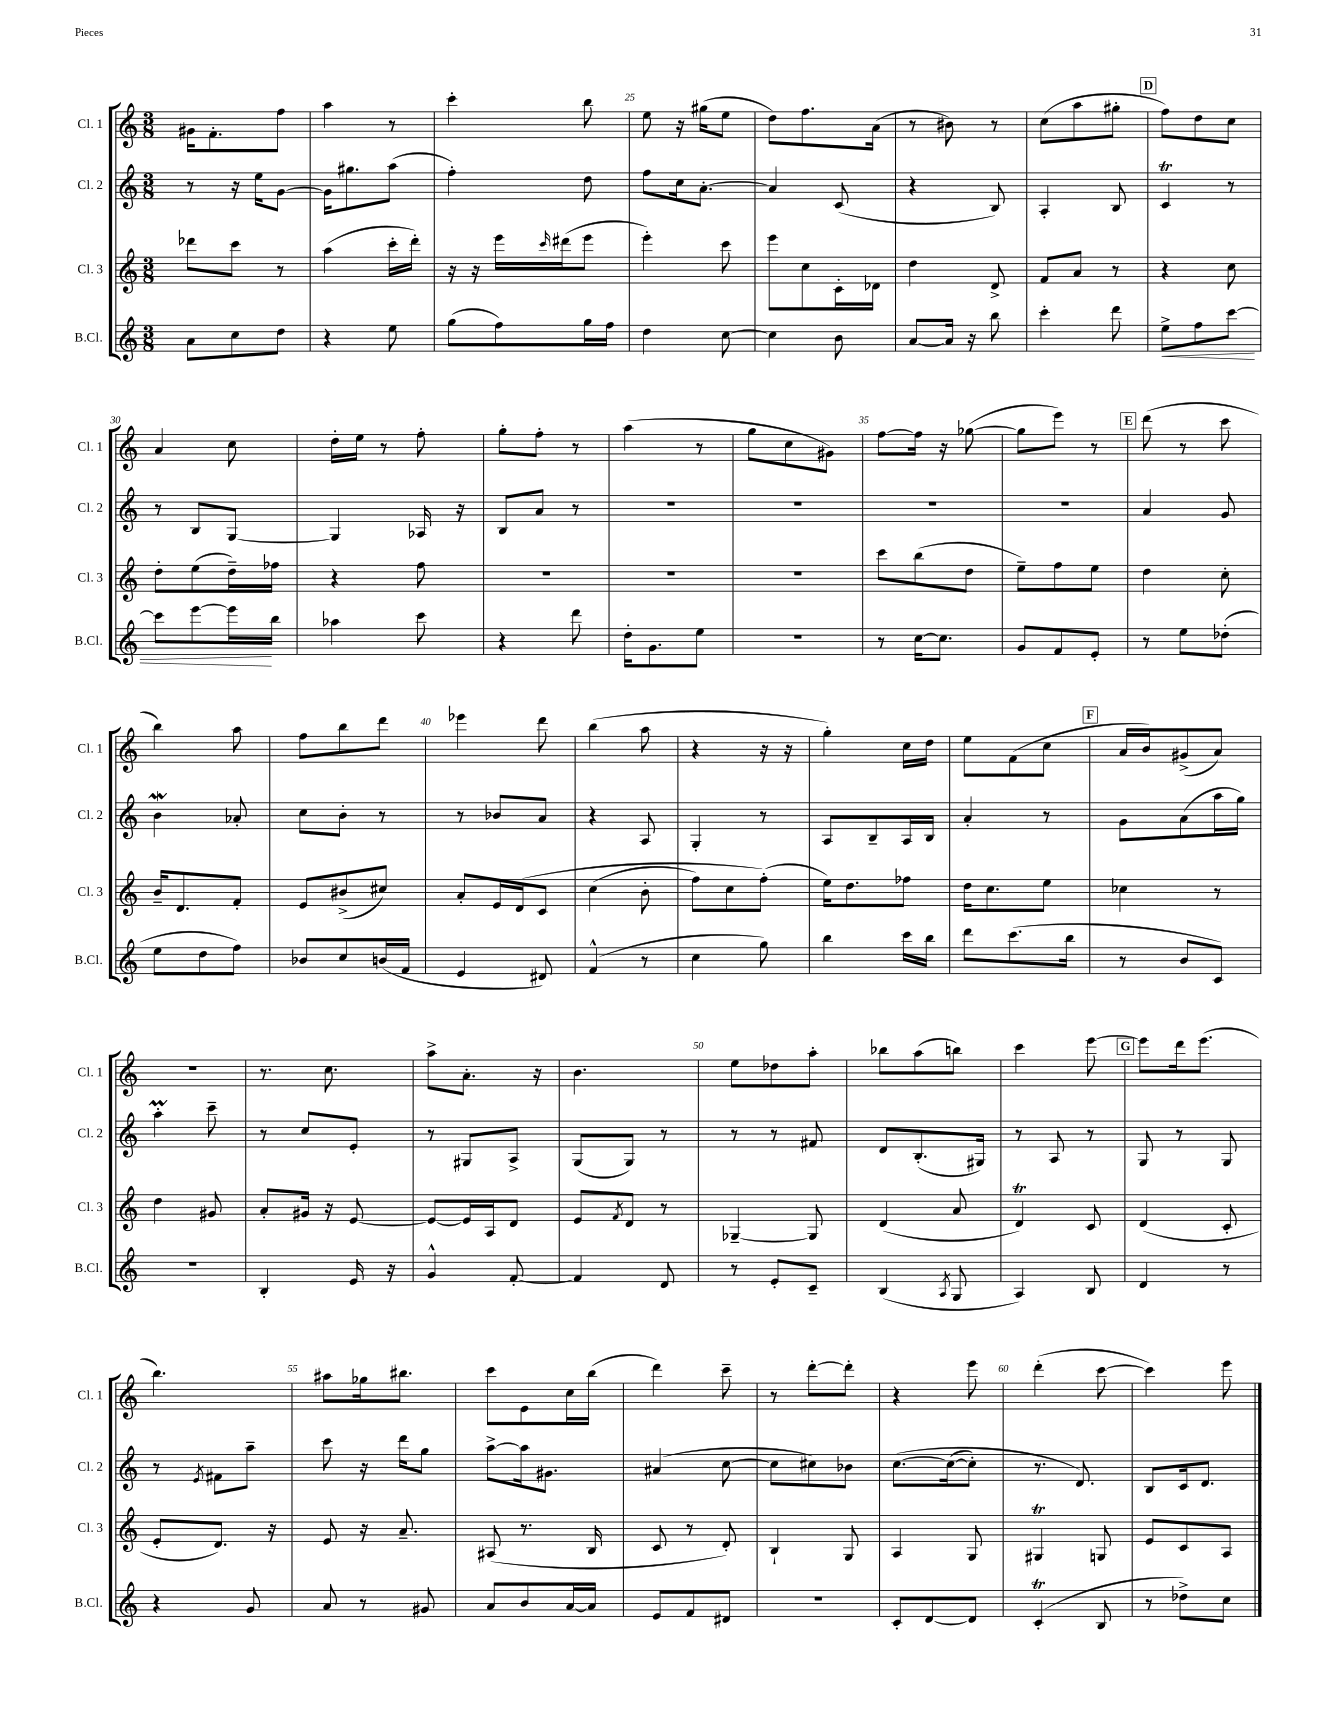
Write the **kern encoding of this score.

**kern	**kern	**kern	**kern
*staff4	*staff3	*staff2	*staff1
*clefG2	*clefG2	*clefG2	*clefG2
*k[]	*k[]	*k[]	*k[]
*M3/8	*M3/8	*M3/8	*M3/8
8a	8ddd-	8r	16g#
.	.	.	8.f'
8cc	8ccc	16r	.
.	.	16ee	.
8dd	8r	[8g	8ff
=	=	=	=
4r	(4aa	16g]	4aa
.	.	8.gg#	.
8ee	16ccc'	(8aa	8r
.	16ddd')	.	.
=	=	=	=
(8gg	16r	4ff')	4ccc'
.	16r	.	.
8ff)	16eee	.	.
.	16qqccc	.	.
.	(16ddd#	.	.
16gg	8eee	8dd	8bb
16ff	.	.	.
=	=	=	=
4dd	4eee')	8ff	8ee
.	.	16cc	16r
.	.	[8.a'	(16gg#
[8cc	8ccc	.	8ee
=	=	=	=
4cc]	8eee	4a]	8dd)
.	8cc	.	8.ff
8b	16c'	(8c	.
.	16d-	.	(16a
=	=	=	=
[8a	4dd	4r	8r
16a]	.	.	8b#)
16r	.	.	.
8bb	8d^	8B)	8r
=	=	=	=
4ccc'	8f	4A'	(8cc
.	8a	.	8aa
8ddd	8r	8B	8gg#'
=	=	=	=
8ee^	4r	4c	8ff)
8ff	.	.	8dd
[8ccc	8cc	8r	8cc
=	=	=	=
8ccc]	8dd'	8r	4a
[8eee	(8ee	8B	.
16eee]	16dd~)	[8G	8cc
16bb	16ff-	.	.
=	=	=	=
4aa-	4r	4G]	16dd'
.	.	.	16ee
.	.	.	8r
8ccc	8ff	16A-	8ff'
.	.	16r	.
=	=	=	=
4r	4.r	8B	8gg'
.	.	8a	8ff'
8ddd	.	8r	8r
=	=	=	=
16dd'	4.r	4.r	(4aa
8.g	.	.	.
8ee	.	.	8r
=	=	=	=
4.r	4.r	4.r	8gg
.	.	.	8cc
.	.	.	8g#)
=	=	=	=
8r	8ccc	4.r	[8ff
[16cc	(8bb	.	16ff]
8.cc]	.	.	16r
.	8dd	.	([8gg-
=	=	=	=
8g	8ee~)	4.r	8gg-]
8f	8ff	.	8eee)
8e'	8ee	.	8r
=	=	=	=
8r	4dd	4a	(8ddd
8ee	.	.	8r
(8dd-'	8cc'	8g	8ccc
=	=	=	=
8ee	16b~	4b	4bb)
.	8.d	.	.
8dd	.	.	.
8ff)	8f'	8a-'	8aa
=	=	=	=
8b-	8e	8cc	8ff
8cc	(8b#^	8b'	8bb
(16b	8cc#)	8r	8ddd
16f	.	.	.
=	=	=	=
4e	8a'	8r	4eee-
.	16e	8b-	.
.	&(16d	.	.
8d#)	8c	8a	8ddd
=	=	=	=
(4f^^	(4cc	4r	(4bb
8r	8b'	8A	8aa
=	=	=	=
4cc	8ff)	4G'	4r
.	8cc	.	.
8gg)	(8ff'&)	8r	16r
.	.	.	16r
=	=	=	=
4bb	16ee)	8A	4gg')
.	8.dd	.	.
.	.	8B~	.
16ccc	8ff-	16A	16cc
16bb	.	16B	16dd
=	=	=	=
8ddd	16dd	4a'	8ee
.	8.cc	.	.
(8.ccc	.	.	(8f
.	8ee	8r	8cc
16bb	.	.	.
=	=	=	=
8r	4cc-	8g	16a
.	.	.	16b)
8b	.	(8a	(8g#^
8c)	8r	16aa	8a)
.	.	16gg)	.
=	=	=	=
4.r	4dd	4aa'	4.r
.	8g#	8ccc~	.
=	=	=	=
4B'	8a'	8r	8.r
.	16g#	8cc	.
.	16r	.	8.cc
16e	[8e	8e'	.
16r	.	.	.
=	=	=	=
4g^^	8e_	8r	8aa^
.	16e]	8G#	8.a'
.	16A	.	.
[8f'	8d	8A^	.
.	.	.	16r
=	=	=	=
4f]	8e	(8G	4.b
.	8qf	.	.
.	8d	8G)	.
8d	8r	8r	.
=	=	=	=
8r	[4G-~	8r	8ee
8e'	.	8r	8dd-
8c~	8G-]	8f#	8aa'
=	=	=	=
(4B	(4d	8d	8bb-
.	.	(8.B'	(8aa
8qA	.	.	.
8G	8a	.	8bb)
.	.	16G#)	.
=	=	=	=
4A)	4d)	8r	4ccc
.	.	8A	.
8B	8c	8r	[8eee
=	=	=	=
4d	(4d	8G	8eee]
.	.	8r	16ddd
.	.	.	(8.eee
8r	8c'	8G	.
=	=	=	=
4r	8e'	8r	4.bb)
.	.	8qe	.
.	8.d)	8f#	.
8g	.	8aa~	.
.	16r	.	.
=	=	=	=
8a	8e	8ccc	8aa#
8r	16r	16r	16gg-
.	8.a~	16ddd	8.bb#
8g#	.	8gg	.
=	=	=	=
8a	(8A#	[8aa^	8ccc
8b	8.r	16aa]	8e
.	.	8.g#	.
[16a	.	.	16cc
16a]	16B	.	(16bb
=	=	=	=
8e	8c	(4a#	4ddd)
8f	8r	.	.
8d#	8d')	[8cc	8ccc~
=	=	=	=
4.r	4B`	8cc]	8r
.	.	8cc#)	[8ddd'
.	8G	8b-	8ddd']
=	=	=	=
8c'	4A	&([8.cc	4r
[8d	.	.	.
.	.	(16cc_	.
8d]	8G	8cc'])	8eee
=	=	=	=
(4c'	4G#	8.r	(4ddd'
.	.	8.d&)	.
8B	8G	.	[8ccc
=	=	=	=
8r	8e	8B	4ccc])
8dd-^)	8c	16c	.
.	.	8.d	.
8cc	8A	.	8eee
==	==	==	==
*-	*-	*-	*-
